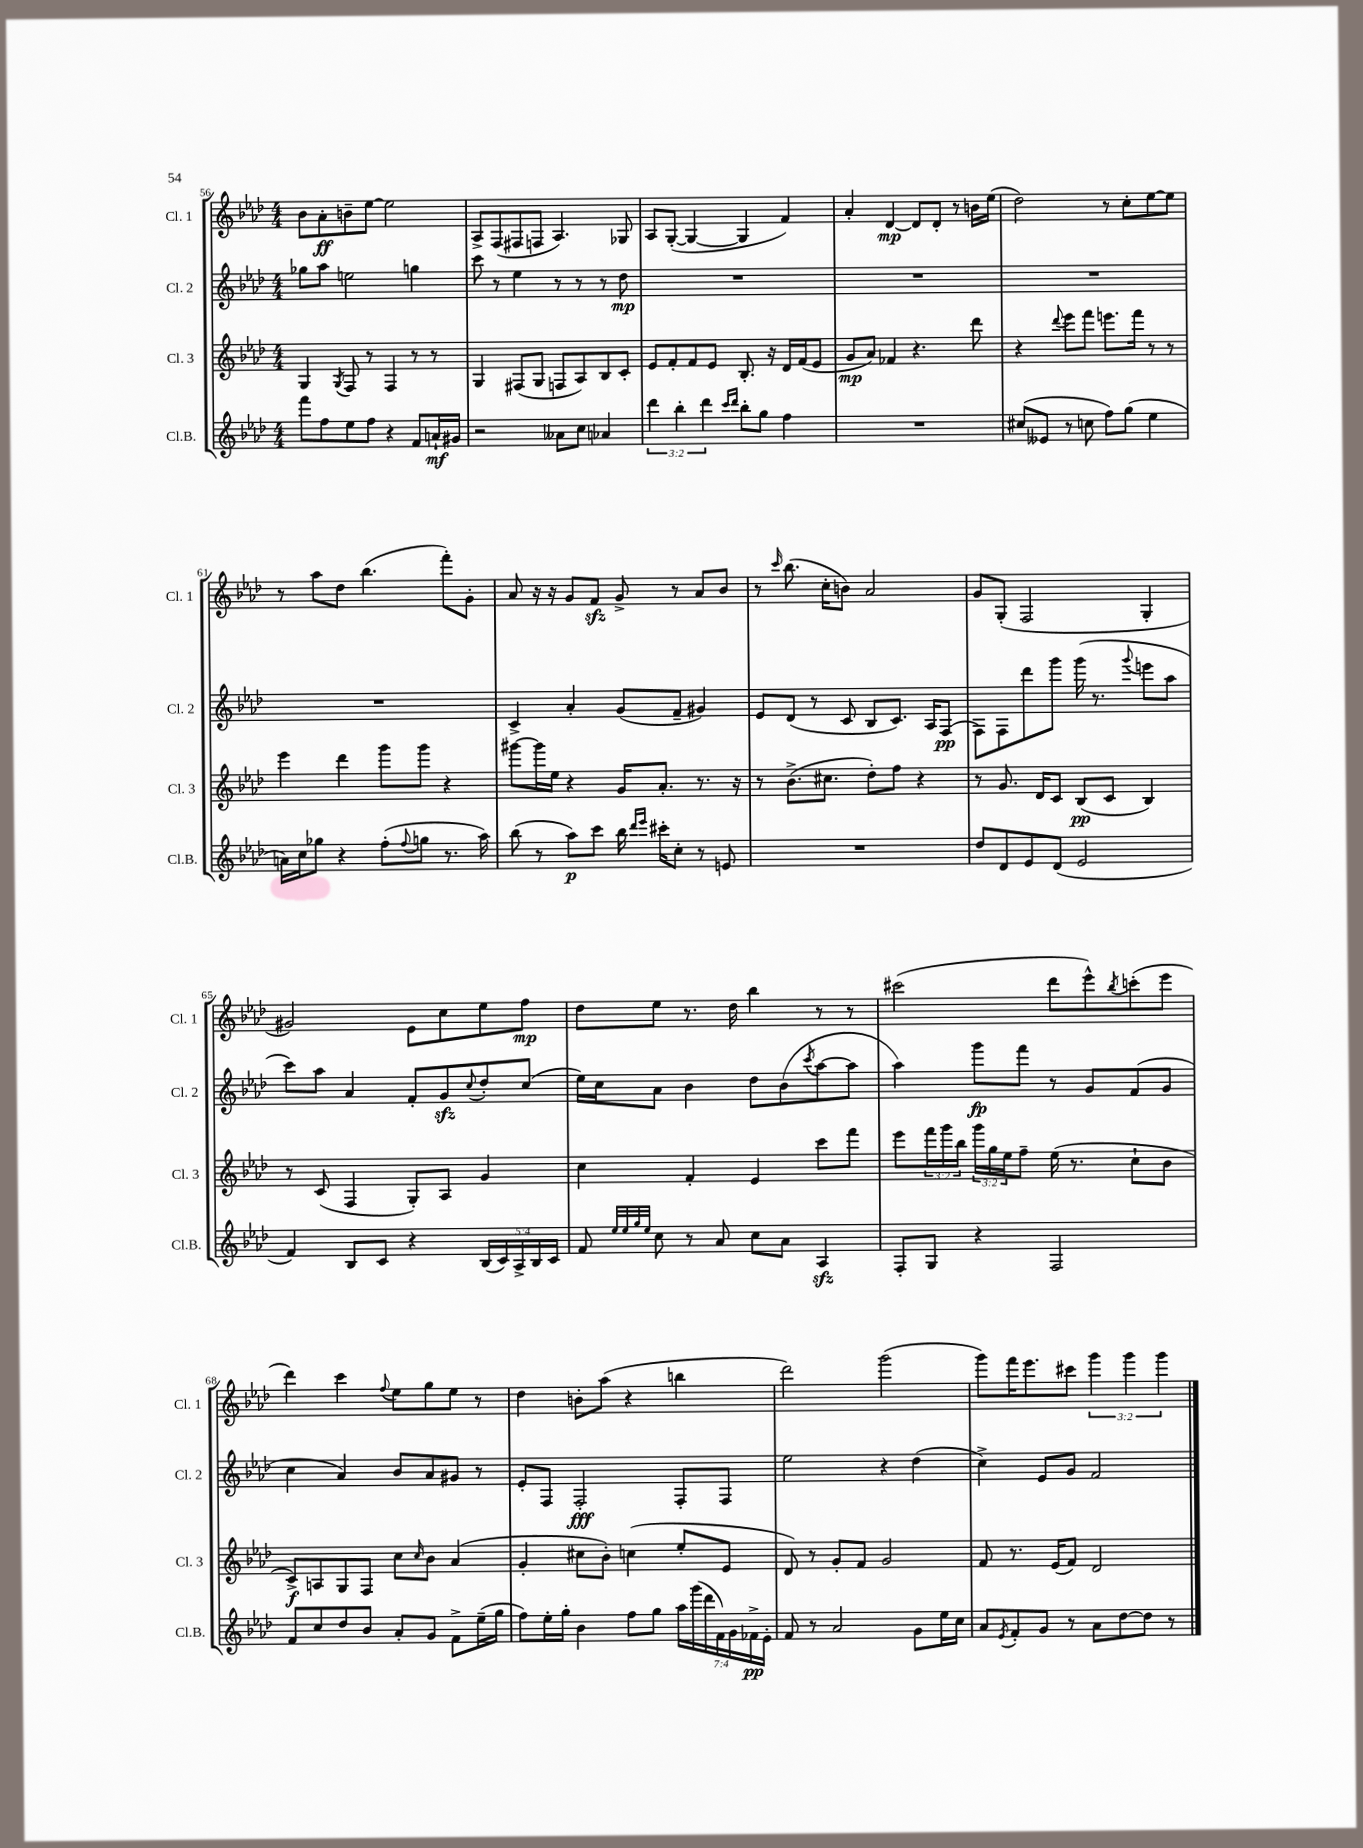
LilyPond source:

<<
\new StaffGroup <<
\new Staff = "s0" \with { instrumentName = "Cl. 1" shortInstrumentName = "Cl. 1" } {
    \clef treble \key aes \major \numericTimeSignature \time 4/4 \override Staff.TupletNumber.text = #tuplet-number::calc-fraction-text
    bes'8 aes'8-.\ff b'8-- ees''8~ ees''2 |
    aes8-> f8( fis8 f8 aes4.) ges8 |
    aes8 g8~-.( g4~ g4 f'4) |
    aes'4-. des'4~\mp des'8 des'8-. r8 b'16 ees''16( |
    des''2) r8 c''8-. ees''8~ ees''8 |
    r8 aes''8 des''8 bes''4.( f'''8-.) g'8-. |
    aes'8 r16 r16 g'8 f'8\sfz g'8-> r8 aes'8 bes'8 |
    r8 \grace { c'''16 } bes''8.( c''16-. b'8) aes'2 |
    g'8 g8-.( f2 g4-. |
    gis'2) ees'8 c''8 ees''8 f''8\mp |
    des''8 ees''8 r8. des''16 bes''4 r8 r8 |
    cis'''2( des'''8 ees'''8-^) \acciaccatura { bes''8 } c'''8-.( ees'''8 |
    des'''4) c'''4 \appoggiatura { f''8 } ees''8 g''8 ees''8 r8 |
    des''4 b'8-. aes''8( r4 b''4 |
    des'''2) g'''2( |
    g'''8) f'''16 ees'''8. cis'''8 \tuplet 3/2 { g'''4 g'''4 g'''4 } \bar "|." |
}
\new Staff = "s1" \with { instrumentName = "Cl. 2" shortInstrumentName = "Cl. 2" } {
    \clef treble \key aes \major \numericTimeSignature \time 4/4
    ges''8 aes''8 e''2 g''4 |
    c'''8 r8 ees''4 r8 r8 r8 des''8\mp |
    R1 |
    R1 |
    R1 |
    R1 |
    c'4-> aes'4-. g'8( f'8-- gis'4) |
    ees'8 des'8( r8 c'8 bes8 c'8.) aes16 f8\pp( |
    f8) f8 des'''8 g'''8 g'''16( r8. \appoggiatura { g'''8 } e'''8 aes''8 |
    c'''8) aes''8 aes'4 f'8-. g'8\sfz \appoggiatura { c''8 } des''8-. c''8( |
    ees''16) c''16 aes'8 bes'4 des''8 bes'8( \acciaccatura { c'''8 } aes''8~ aes''8 |
    aes''4) g'''8\fp f'''8 r8 g'8 f'8( g'8 |
    c''4 aes'4) bes'8 aes'8 gis'8 r8 |
    ees'8-. f8 f2-.\fff f8-. f8 |
    ees''2 r4 des''4( |
    c''4->) ees'8 g'8 f'2 \bar "|." |
}
\new Staff = "s2" \with { instrumentName = "Cl. 3" shortInstrumentName = "Cl. 3" } {
    \clef treble \key aes \major \numericTimeSignature \time 4/4 \override Staff.TupletNumber.text = #tuplet-number::calc-fraction-text
    g4 \acciaccatura { g8 } f8 r8 f4 r8 r8 |
    g4 fis8( g8 f8 aes8) bes8 c'8-. |
    ees'8 f'8-. f'8 ees'8 bes8.-. r16 des'16 f'16( ees'8 |
    g'8\mp aes'8) fes'4 r4. des'''8 |
    r4 \appoggiatura { des'''8 } ees'''8 f'''8 e'''8. f'''16 r8 r8 |
    ees'''4 des'''4 g'''8 g'''8 r4 |
    gis'''8~ gis'''16 ees''16 r4 g'16 aes'8.-. r8. r16 |
    r8 bes'8.->( cis''8. des''8-.) f''8 r4 |
    r8 g'8. des'16 c'8 bes8\pp( c'8 bes4) |
    r8 c'8( f4 g8-.) aes8 g'4 |
    c''4 f'4-. ees'4 c'''8 f'''8 |
    ees'''8 \tuplet 3/2 { f'''16 g'''16 bes''16 } \tuplet 3/2 { g'''16 g''16 ees''16 } f''8-- ees''16( r8. c''8-! bes'8 |
    c'8->\f) a8 g8 f8 c''8 \grace { c''16 } bes'8 aes'4( |
    g'4-. cis''8 bes'8-.) c''4( ees''8-. ees'8 |
    des'8) r8 g'8-. f'8 g'2 |
    f'8 r8. ees'16( f'8) des'2 \bar "|." |
}
\new Staff = "s3" \with { instrumentName = "Cl.B." shortInstrumentName = "Cl.B." } {
    \clef treble \key aes \major \numericTimeSignature \time 4/4 \override Staff.TupletNumber.text = #tuplet-number::calc-fraction-text
    f'''8 f''8 ees''8 f''8 r4 f'8 a'16-!\mf gis'16 |
    r2 aeses'8 c''8 aes'4 |
    \tuplet 3/2 { des'''4 bes''4-. des'''4 } \grace { c'''16 des'''16 } bes''8-. g''8 f''4 |
    R1 |
    cis''8( eeses'8 r8 c''8 f''8) g''8( ees''4 |
    a'16) c''16 ges''8 r4 f''8-.( \appoggiatura { f''8 } g''8 r8. aes''16) |
    bes''8( r8 aes''8\p) c'''8 bes''16 \grace { des'''16 ees'''16 } cis'''16-. c''8-. r8 e'8 |
    R1 |
    des''8 des'8 ees'8 des'8( ees'2 |
    f'4) bes8 c'8 r4 \tuplet 5/4 { bes16( c'16) aes16-> bes16 c'16 } |
    f'8 \grace { ees''32 ees''32 g''32 ees''32 } c''8 r8 aes'8 c''8 aes'8 aes4\sfz |
    f8-. g8 r4 f2 |
    f'8 c''8 des''8 bes'8 aes'8-. g'8 f'8-> ees''16--( g''16 |
    f''8) ees''16-. g''16-. bes'4 f''8 g''8 \tuplet 7/4 { aes''16 g'''16( des'''16 f'16) g'16 fes'16->\pp ees'16-. } |
    f'8 r8 aes'2 g'8 ees''16 c''16 |
    aes'8 \acciaccatura { ees'8 } f'8-. g'8 r8 aes'8 des''8~ des''8 r8 \bar "|." |
}
>>
>>
\layout { \context { \Score currentBarNumber = #56 } }
